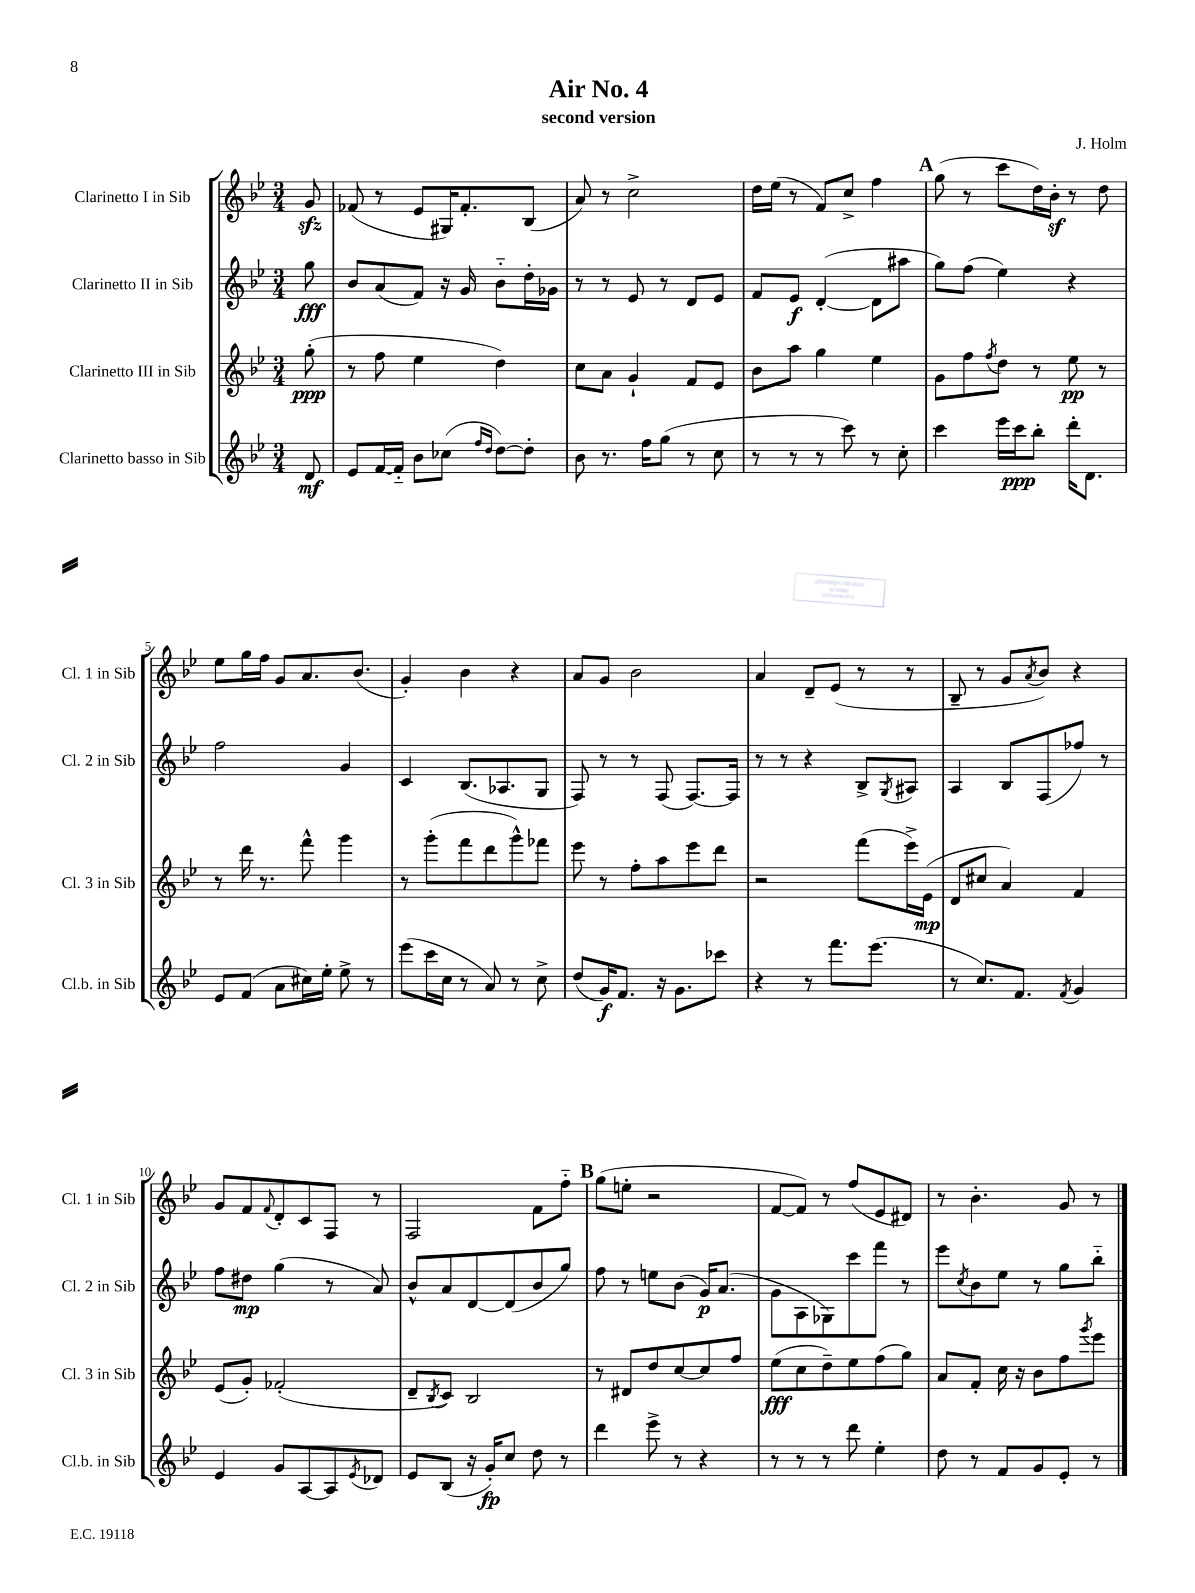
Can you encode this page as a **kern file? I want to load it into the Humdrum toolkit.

**kern	**kern	**kern	**kern
*staff4	*staff3	*staff2	*staff1
*clefG2	*clefG2	*clefG2	*clefG2
*k[b-e-]	*k[b-e-]	*k[b-e-]	*k[b-e-]
*M3/4	*M3/4	*M3/4	*M3/4
8d	(8gg'	8gg	8g
=	=	=	=
8e-	8r	8b-	(8f-
[16f	8ff	(8a	8r
16f'~]	.	.	.
8b-	4ee-	8f)	8e-
(8cc-	.	16r	16G#)
.	.	16g	8.f-'
16qqff	.	.	.
16qqdd	.	.	.
[8dd)	4dd)	8b-'~	.
8dd']	.	16dd'	(8B-
.	.	16g-	.
=	=	=	=
8b-	8cc	8r	8a)
8.r	8a	8r	8r
.	4g`	8e-	2cc^
16ff	.	.	.
(8gg	.	8r	.
8r	8f	8d	.
8cc	8e-	8e-	.
=	=	=	=
8r	8b-	8f	16dd
.	.	.	(16ee-
8r	8aa	8e-	8r
8r	4gg	([4d'	8f)
8ccc)	.	.	8cc^
8r	4ee-	8d]	4ff
8cc'	.	8aa#	.
=	=	=	=
4ccc	8g	8gg)	(8gg
.	8ff	(8ff	8r
.	8qff	.	.
16eee-	8dd	4ee-)	8ccc
16ccc	.	.	.
8bb-'	8r	.	16dd)
.	.	.	16b-'
16ddd'	8ee-	4r	8r
8.d	.	.	.
.	8r	.	8dd
=	=	=	=
8e-	8r	2ff	8ee-
(8f	16ddd	.	16gg
.	8.r	.	16ff
8a	.	.	8g
16cc#)	8fff^^	.	8.a
16ee-'	.	.	.
8ee-^	4ggg	4g	.
.	.	.	(8.b-
8r	.	.	.
=	=	=	=
(8eee-	8r	4c	4g')
16ccc	(8ggg'	.	.
16cc	.	.	.
8r	8fff	(8.B-	4b-
8a)	8ddd	.	.
.	.	8.A-	.
8r	8ggg^^)	.	4r
8cc^	8fff-	8G	.
=	=	=	=
(8dd	8eee-	8F)	8a
16g)	8r	8r	8g
8.f	.	.	.
.	8ff'	8r	2b-
16r	8aa	(8F	.
8.g	.	.	.
.	8eee-	[8.F)	.
8ccc-	8ddd	.	.
.	.	16F]	.
=	=	=	=
4r	2r	8r	4a
.	.	8r	.
8r	.	4r	8d~
8.fff	.	.	(8e-
.	(8fff	8B-^	8r
(8.eee-	.	.	.
.	.	8qG	.
.	16eee-^)	8A#	8r
.	(16e-	.	.
=	=	=	=
8r	8d	4A	8B-~
8.cc)	8cc#	.	8r
.	4a)	8B-	8g
8.f	.	.	.
.	.	.	8qa
.	.	(8F	8b-)
8qf	.	.	.
4g	4f	8ff-)	4r
.	.	8r	.
=	=	=	=
4e-	(8e-	8ff	8g
.	8g')	8dd#	8f
.	.	.	8qqf
8g	(2f-'	(4gg	8d'
[8A	.	.	8c
8A]	.	8r	8F
8qe-	.	.	.
8d-	.	8a)	8r
=	=	=	=
8e-	8d~	8b-^^	2F
.	8qB-	.	.
(8B-	8c)	8a	.
16r	2B-	[8d	.
16g')	.	.	.
8cc	.	(8d]	.
8dd	.	8b-	8f
8r	.	8gg)	8ff'~
=	=	=	=
4ddd	8r	8ff	(8gg
.	8d#	8r	8ee'
8eee-^	8dd	8ee	2r
8r	[8cc	(8b-	.
4r	8cc]	16g)	.
.	.	(8.a	.
.	8ff	.	.
=	=	=	=
8r	(8ee-	8g	[8f
8r	8cc	8A	8f])
8r	8dd~)	8G-)	8r
8ddd	8ee-	8ccc	(8ff
4ee-'	(8ff	8fff	8e-
.	8gg)	8r	8d#)
=	=	=	=
8dd	8a	8eee-	8r
.	.	8qcc	.
8r	8f'	8b-	4.b-'
8f	16cc	8ee-	.
.	16r	.	.
8g	8b-	8r	.
8e-'	8ff	8gg	8g
.	8qggg	.	.
8r	8eee-	8bb-'~	8r
==	==	==	==
*-	*-	*-	*-
